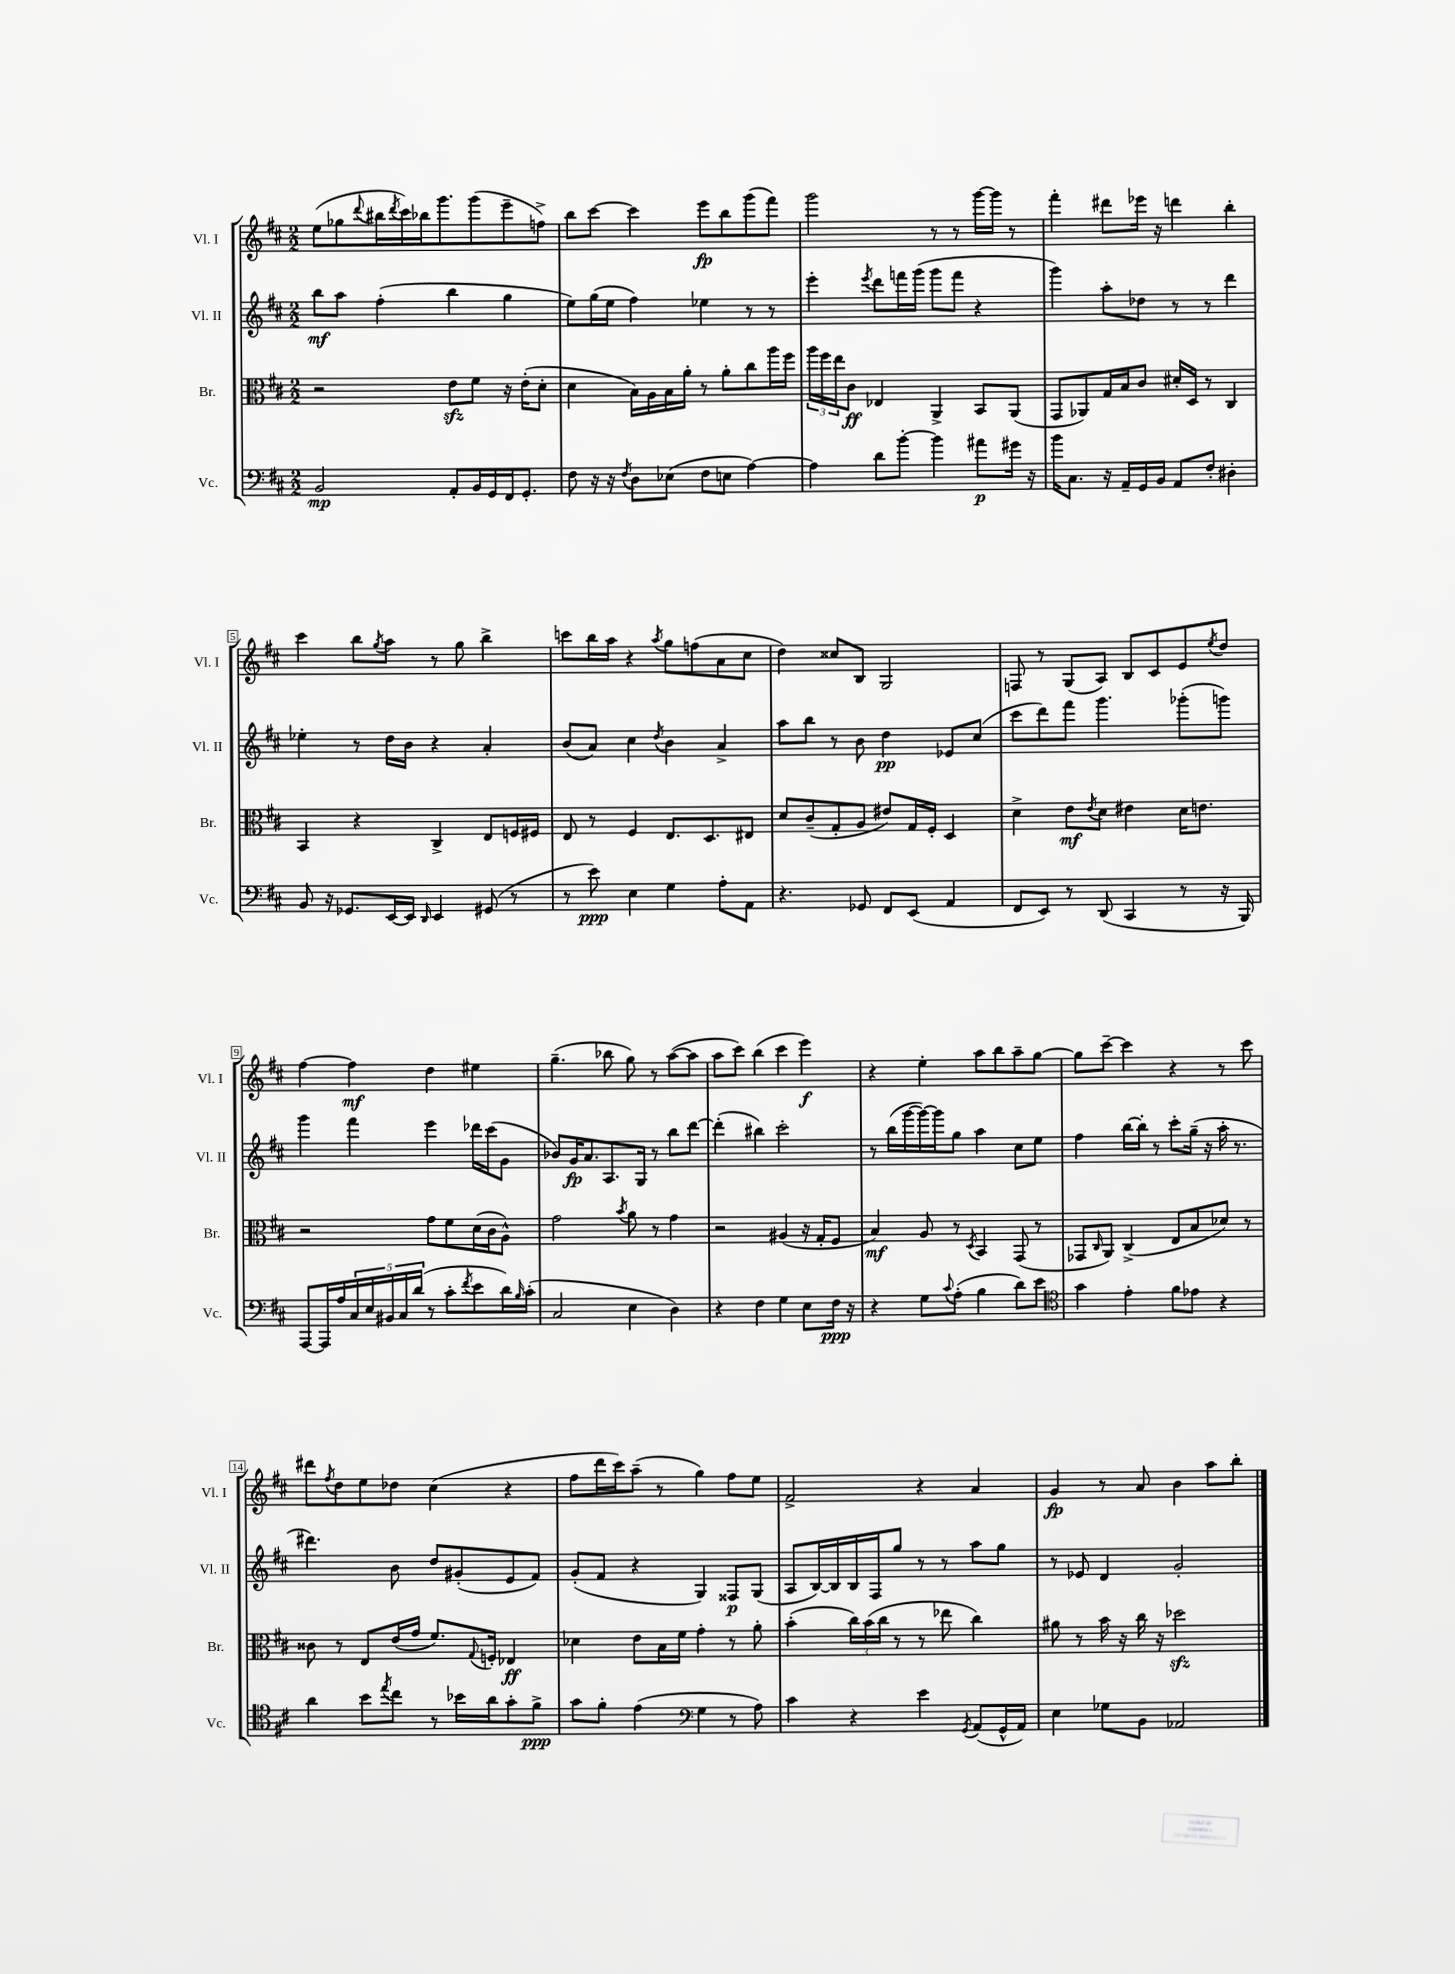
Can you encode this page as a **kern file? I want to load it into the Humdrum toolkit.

**kern	**dynam	**kern	**dynam	**kern	**dynam	**kern	**dynam
*part4	*part4	*part3	*part3	*part2	*part2	*part1	*part1
*staff4	*staff4	*staff3	*staff3	*staff2	*staff2	*staff1	*staff1
*I"Vc.	*	*I"Br.	*	*I"Vl. II	*	*I"Vl. I	*
*I'Vc.	*	*I'Br.	*	*I'Vl. II	*	*I'Vl. I	*
*clefF4	*	*clefC3	*	*clefG2	*	*clefG2	*
*k[f#c#]	*	*k[f#c#]	*	*k[f#c#]	*	*k[f#c#]	*
*M2/2	*	*M2/2	*	*M2/2	*	*M2/2	*
=1	=1	=1	=1	=1	=1	=1	=1
2BB/	mp	2r	.	8bb\L	mf	(8ee\L	.
.	.	.	.	8aa\J	.	8gg-X\	.
.	.	.	.	.	.	8qqddd/	.
.	.	.	.	(4ff#'\	.	16bb#X\L	.
.	.	.	.	.	.	8qddd/	.
.	.	.	.	.	.	16ccc#\)	.
.	.	.	.	.	.	16bb-X\J	.
.	.	.	.	.	.	8.ggg\	.
8AA'/L	.	8ezz\L	.	4bb\	.	.	.
16BB/L	.	8f#\J	.	.	.	(8ggg\	.
16GG/	.	.	.	.	.	.	.
16FF#/J	.	16r	.	4gg\	.	8eee~\	.
8.GG'/J	.	(16e'\KL	.	.	.	.	.
.	.	8d'\J	.	.	.	8ffn^\J)	.
=2	=2	=2	=2	=2	=2	=2	=2
8F#\	.	4d\	.	8ee\L)	.	8bb\L	.
16r	.	.	.	(16gg\L	.	[8ccc#\J	.
16r	.	.	.	16ee\JJ	.	.	.
8qF#/	.	.	.	.	.	.	.
8D\L	.	16B\LL)	.	4ff#\)	.	4ccc#\]	.
.	.	16A\	.	.	.	.	.
(8E-X\J	.	16B\	.	.	.	.	.
.	.	16a'\JJ	.	.	.	.	.
8F#\L	.	8r	.	4ee-X\	.	8eee\L	fp
8En\J	.	8a'\L	.	.	.	8bb\	.
[4A\)	.	8cc#\	.	8r	.	(8ggg\	.
.	.	16aa\L	.	8r	.	8fff#\J)	.
.	.	16ff#\JJ	.	.	.	.	.
=3	=3	=3	=3	=3	=3	=3	=3
4A\]	.	24aa\LL	.	4eee'\	.	2ggg\	.
.	.	24ff#\	.	.	.	.	.
.	.	24ee\J	.	.	.	.	.
.	.	8c#\J	ff	.	.	.	.
.	.	.	.	8qeee/	.	.	.
8d\L	.	4E-X/	.	8ddd\L	.	.	.
[8b'\J	.	.	.	16fffn\L	.	.	.
.	.	.	.	(16ggg\JJ	.	.	.
4b\]	.	4AA^/	.	8ggg\L	.	8r	.
.	.	.	.	8fff\J	.	8r	.
8a#X\L	p	8BB/L	.	4r	.	[16ggg\LL	.
.	.	.	.	.	.	16ggg\JJ]	.
16g#X\Jk	.	(8AA/J	.	.	.	8r	.
16r	.	.	.	.	.	.	.
=4	=4	=4	=4	=4	=4	=4	=4
16b\KL	.	8GG/L	.	4ggg\)	.	4fff#'\	.
8.C#\J	.	.	.	.	.	.	.
.	.	8AA-X/)	.	.	.	.	.
16r	.	16G/L	.	8aa'\L	.	8ddd#X\L	.
16AA~/LL	.	16B/J	.	.	.	.	.
16GG/	.	8c#/J	.	8dd-X\J	.	16eee-X\Jk	.
16BB/JJ	.	.	.	.	.	16r	.
8AA/L	.	16d#X'/LL	.	8r	.	4dddn\	.
.	.	16D/JJ	.	.	.	.	.
8F#'/J	.	8r	.	8r	.	.	.
4D#X'\	.	4C#/	.	4ddd\	.	4bb'\	.
!!LO:LB:g=z
=5	=5	=5	=5	=5	=5	=5	=5
8BB/	.	4BB/	.	4ee-X'\	.	4ccc#\	.
16r	.	.	.	.	.	.	.
8.GG-X/L	.	.	.	.	.	.	.
.	.	4r	.	8r	.	8bb\L	.
.	.	.	.	.	.	8qgg/	.
[16EE/L	.	.	.	16dd\LL	.	8aa\J	.
16EE/JJ]	.	.	.	16b\JJ	.	.	.
16qqDD/	.	.	.	.	.	.	.
4EE/	.	4C#^/	.	4r	.	8r	.
.	.	.	.	.	.	8gg\	.
(8GG#X/	.	8E/L	.	4a'/	.	4bb^\	.
8r	.	16Fn/L	.	.	.	.	.
.	.	16F#X/JJ	.	.	.	.	.
=6	=6	=6	=6	=6	=6	=6	=6
8r	.	8E/	.	(8b/L	.	8cccn\L	.
8e\)	ppp	8r	.	8a/J)	.	16bb\L	.
.	.	.	.	.	.	16aa\JJ	.
4E\	.	4F#/	.	4cc#\	.	4r	.
.	.	.	.	8qdd/	.	8qaa/	.
4G\	.	8.E/L	.	4b\	.	8gg\L	.
.	.	.	.	.	.	(8ffn\	.
.	.	8.D/	.	.	.	.	.
8A'\L	.	.	.	4a^/	.	8a\	.
8AA\J	.	8E#X/J	.	.	.	8cc#\J	.
=7	=7	=7	=7	=7	=7	=7	=7
4.r	.	8d/L	.	8aa\L	.	4dd\)	.
.	.	(8c#~/	.	8bb\J	.	.	.
.	.	8G'/	.	8r	.	8cc##X/L	.
8GG-X/	.	8A/J	.	8b\	.	8B/J	.
8FF#/L	.	8e#X/L)	.	4dd\	pp	2G/	.
(8EE/J	.	16G/L	.	.	.	.	.
.	.	16F#'/JJ	.	.	.	.	.
4AA/	.	4D/	.	8e-X/L	.	.	.
.	.	.	.	(8cc#/J	.	.	.
=8	=8	=8	=8	=8	=8	=8	=8
8FF#/L	.	4d^\	.	8ccc#\L	.	8Fn/	.
8EE/J)	.	.	.	8ddd\)	.	8r	.
8r	.	8e\L	mf	8fff#\J	.	(8G/L	.
.	.	8qe/	.	.	.	.	.
(8DD/	.	8d\J	.	4.ggg\	.	8A/J)	.
4CC#/	.	4e#X\	.	.	.	8B/L	.
.	.	.	.	.	.	8c#/	.
8r	.	16d\KL	.	(8ggg-X'\L	.	8e/	.
.	.	8.en\J	.	.	.	.	.
.	.	.	.	.	.	8qee/	.
16r	.	.	.	8gggn\J)	.	8dd/J	.
16BBB/)	.	.	.	.	.	.	.
!!LO:LB:g=z
=9	=9	=9	=9	=9	=9	=9	=9
[8AAA/L	.	2r	.	4ggg\	.	[4ff#\	.
16AAA/L]	.	.	.	.	.	.	.
16A/	.	.	.	.	.	.	.
20C#/	.	.	.	4fff#\	.	4ff#\]	mf
20E/	.	.	.	.	.	.	.
20BB#X/	.	.	.	.	.	.	.
20C#/	.	.	.	.	.	.	.
(20d/JJ	.	.	.	.	.	.	.
8r	.	8g\L	.	4eee\	.	4dd\	.
8c#'\L	.	8f#\	.	.	.	.	.
8qf#/	.	.	.	.	.	.	.
8e\	.	(16d\L	.	16ddd-X\LL	.	4ee#X\	.
.	.	16c#\J	.	(16ccc#\J	.	.	.
16d\L)	.	8A^^\J)	.	8g\J	.	.	.
16qqB/	.	.	.	.	.	.	.
(16c#'\JJ	.	.	.	.	.	.	.
=10	=10	=10	=10	=10	=10	=10	=10
2C#/	.	2g\	.	8b-X/L)	.	(4.gg~\	.
.	.	.	.	16g/K	fp	.	.
.	.	.	.	8.a/	.	.	.
.	.	.	.	8.A/	.	8bb-X\	.
.	.	8qb/	.	.	.	.	.
4E\	.	8a\	.	.	.	8gg\)	.
.	.	.	.	16G/Jk	.	.	.
.	.	8r	.	8r	.	8r	.
4D\)	.	4g\	.	8bb\L	.	([8aa\L	.
.	.	.	.	[8ddd\J	.	8aa\J]	.
=11	=11	=11	=11	=11	=11	=11	=11
4r	.	2r	.	(4ddd'\]	.	8aa\L	.
.	.	.	.	.	.	8ccc#\J)	.
4F#\	.	.	.	4bb#X\)	.	(4bb\	.
4G\	.	(4A#X/	.	2ccc#'\	.	4ccc#\	.
8E\L	.	16r	.	.	.	4eee\)	f
.	.	16G'/KL	.	.	.	.	.
16F#\Jk	ppp	8F#/J	.	.	.	.	.
16r	.	.	.	.	.	.	.
=12	=12	=12	=12	=12	=12	=12	=12
4r	.	4B/)	mf	8r	.	4r	.
.	.	.	.	(16bb\LL	.	.	.
.	.	.	.	[16ggg\	.	.	.
8G\L	.	8A/	.	16ggg\_)	.	4ee'\	.
.	.	.	.	16ggg\J]	.	.	.
8qqc#/	.	.	.	.	.	.	.
(8A'\J	.	8r	.	8gg\J	.	.	.
.	.	8qD/	.	.	.	.	.
4B\	.	4BB/	.	4aa\	.	8aa\L	.
.	.	.	.	.	.	8bb\	.
8d\L)	.	(8GG/	.	8cc#\L	.	8aa~\	.
8e\J	.	8r	.	8ee\J	.	[8gg\J	.
=13	=13	=13	=13	=13	=13	=13	=13
*clefC4	*	*	*	*	*	*	*
4g\	.	8GG-X/L	.	4ff#\	.	8gg\L]	.
.	.	16qqC#/	.	.	.	.	.
.	.	8AA/J)	.	.	.	[8ccc#~\J	.
4e'\	.	(4C#^/	.	[16bb\LL	.	4ccc#\]	.
.	.	.	.	16bb'\JJ]	.	.	.
.	.	.	.	8r	.	.	.
8f#\L	.	8E/L	.	8ccc#'\L	.	4r	.
8e-X\J	.	8B/	.	(16gg~\Jk	.	.	.
.	.	.	.	16r	.	.	.
4r	.	8d-X/J)	.	16aa'\	.	8r	.
.	.	.	.	8.r	.	.	.
.	.	8r	.	.	.	8ccc#\	.
!!LO:LB:g=z
=14	=14	=14	=14	=14	=14	=14	=14
4a\	.	8c##X\	.	4.ddd#X\)	.	8ddd#X\L	.
.	.	.	.	.	.	8qff#/	.
.	.	8r	.	.	.	8dd\	.
8b\L	.	8E/L	.	.	.	8ee\	.
8qee/	.	.	.	.	.	.	.
8cc#\J	.	(16e/L	.	8b\	.	8dd-X\J	.
.	.	16g/JJ	.	.	.	.	.
8r	.	8.f#/L)	.	8dd/L	.	(4cc#\	.
16b-X\LL	.	.	.	(8g#X'/	.	.	.
.	.	8qqG/	.	.	.	.	.
16a\J	.	16Fn'/Jk	.	.	.	.	.
8g'\	.	4E-X/	ff	8e/	.	4r	.
8f#^\J	ppp	.	.	8f#/J)	.	.	.
=15	=15	=15	=15	=15	=15	=15	=15
8g\L	.	4d-X\	.	(8g'/L	.	8ff#\L	.
8f#'\J	.	.	.	8f#/J	.	16ddd\L	.
.	.	.	.	.	.	16ccc#\J)	.
(4e\	.	8e\L	.	4r	.	(8aa~\J	.
.	.	16B\L	.	.	.	8r	.
.	.	16f#\JJ	.	.	.	.	.
*clefF4	*	*	*	*	*	*	*
4G\	.	4g'\	.	4G/)	.	4gg\)	.
8r	.	8r	.	8F##X/L	p	8ff#\L	.
8A\)	.	8a'\	.	(8G/J	.	8ee\J	.
=16	=16	=16	=16	=16	=16	=16	=16
4c#\	.	(4b'\	.	8A/L	.	2f#^/	.
.	.	.	.	[16B/L)	.	.	.
.	.	.	.	16B/]	.	.	.
4r	.	24cc#\LL)	.	16B/	.	.	.
.	.	(24b\	.	.	.	.	.
.	.	.	.	16F#/J	.	.	.
.	.	24cc#\JJ	.	.	.	.	.
.	.	8r	.	8gg/J	.	.	.
4e\	.	8r	.	8r	.	4r	.
.	.	8ee-X\	.	8r	.	.	.
8qGG/	.	.	.	.	.	.	.
(8AA/L	.	4cc#\)	.	8aa\L	.	4a/	.
16GG^^/L	.	.	.	8gg\J	.	.	.
16AA/JJ)	.	.	.	.	.	.	.
=17	=17	=17	=17	=17	=17	=17	=17
4E\	.	8a#X\	.	8r	.	4g/	fp
.	.	8r	.	8e-X/	.	.	.
8G-X\L	.	16b\	.	4d/	.	8r	.
.	.	16r	.	.	.	.	.
8BB\J	.	16cc#\	.	.	.	8a/	.
.	.	16r	.	.	.	.	.
2AA-X/	.	2dd-Xzz\	.	2g'/	.	4b\	.
.	.	.	.	.	.	8aa\L	.
.	.	.	.	.	.	8bb'\J	.
==	==	==	==	==	==	==	==
*-	*-	*-	*-	*-	*-	*-	*-
